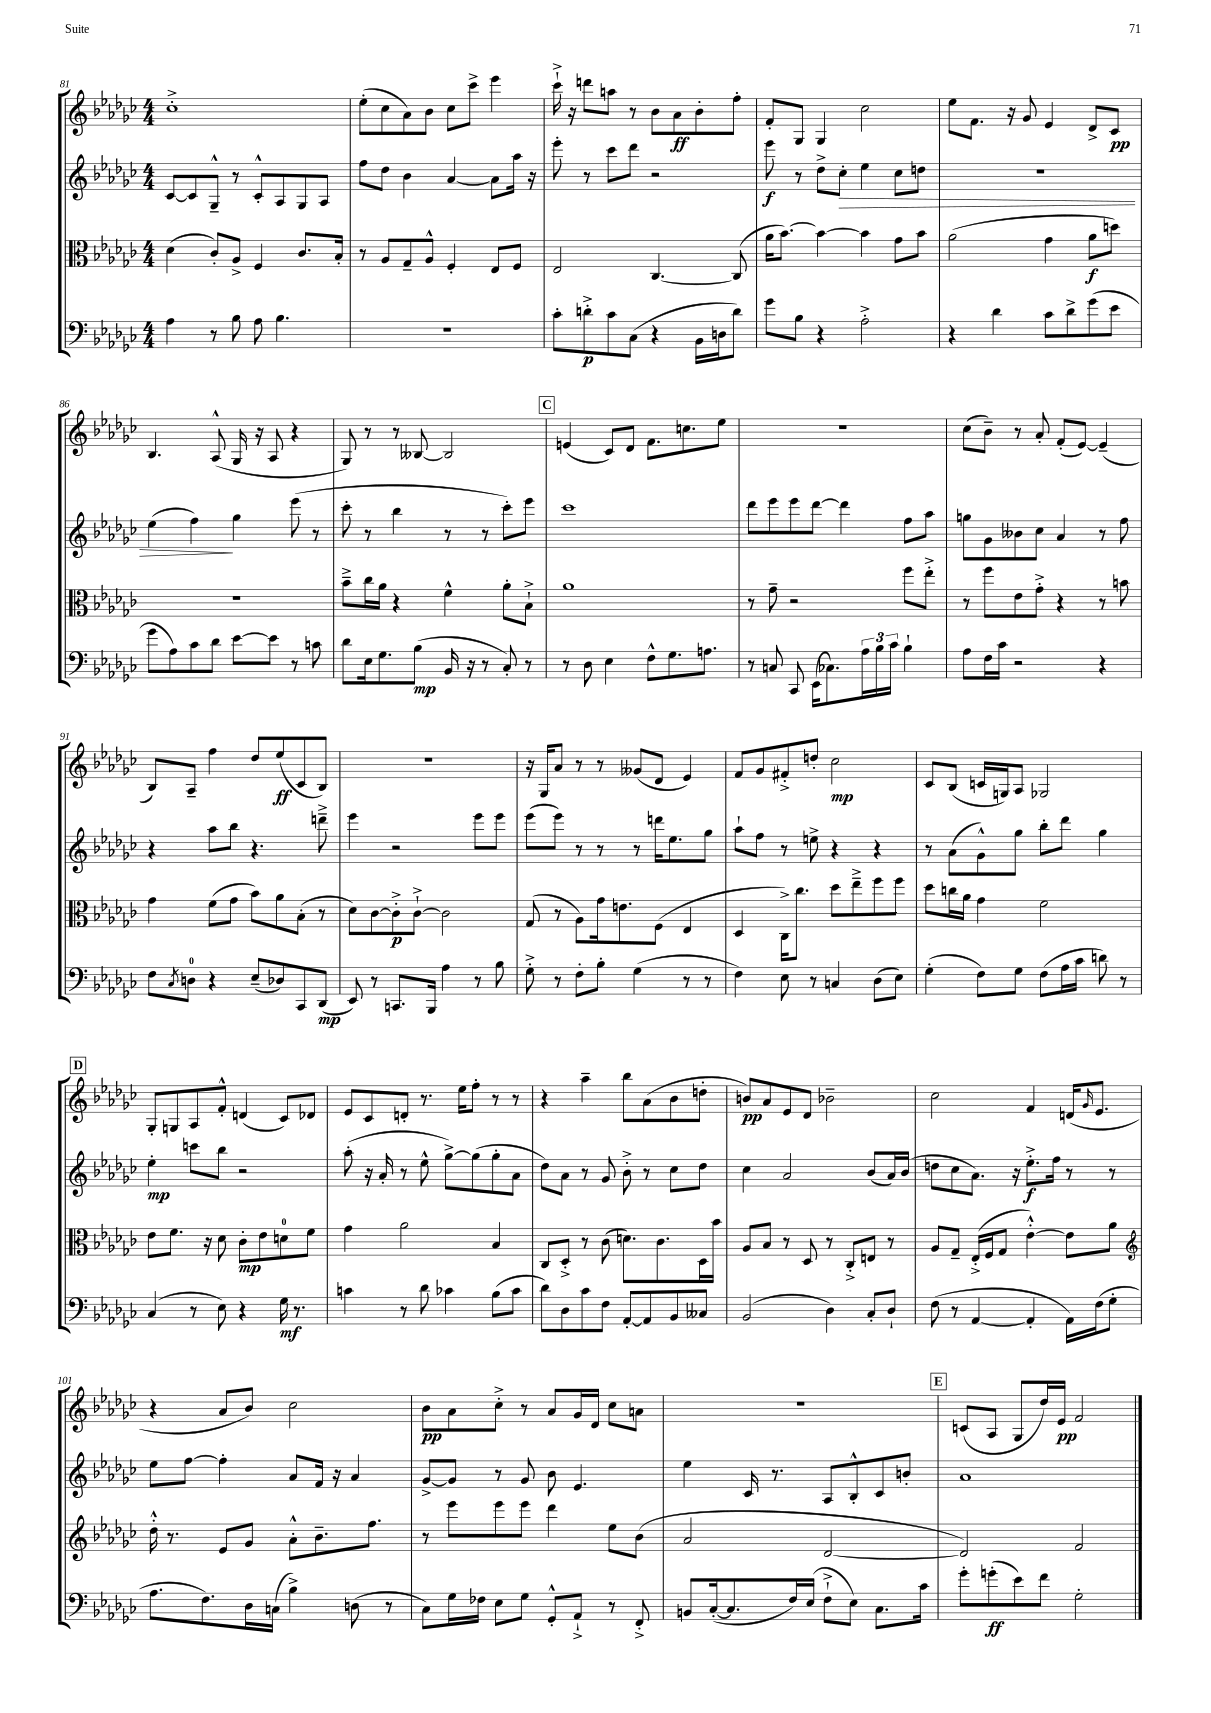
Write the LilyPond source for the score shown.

<<
\new StaffGroup <<
\new Staff = "s0" {
    \clef treble \key ges \major \numericTimeSignature \time 4/4
    ces''1-.-> |
    ees''8-.( ces''8 aes'8) bes'8 ces''8 ces'''8-> ees'''4 |
    ces'''16-!-> r16 d'''8 a''8 r8 bes'8 aes'8\ff bes'8-. f''8-. |
    f'8-. ges8 ges4 ces''2 |
    ees''8 f'8. r16 ges'8 ees'4 des'8-> ces'8\pp |
    bes4. aes8-^( ges16 r16 aes8 r4 |
    ges8) r8 r8 beses8~ beses2 |
    \mark \markup { \box "C" } e'4( ces'8) des'8 f'8. c''8. ees''8 |
    r1 |
    ces''8( bes'8--) r8 aes'8-. f'8-.( ees'8~) ees'4--( |
    bes8) aes8-- f''4 des''8 ees''8\ff( ces'8 bes8) |
    r1 |
    r16 ges16 aes'8 r8 r8 geses'8( des'8 ees'4) |
    f'8 ges'8 fis'8-.-> d''8-. ces''2\mp |
    ces'8 bes8( c'16 g16) aes8 ges2 |
    \mark \markup { \box "D" } ges8-. g8 aes8 f'8-.-^ d'4( ces'8) des'8 |
    ees'8 ces'8 d'8-. r8. ees''16 f''8-. r8 r8 |
    r4 aes''4-- bes''8 aes'8( bes'8 d''8-. |
    b'8\pp) aes'8 ees'8 des'8 bes'2-- |
    ces''2 f'4 d'16( \grace { ges'16 } ees'8. |
    r4 aes'8 bes'8) ces''2 |
    bes'8\pp aes'8 ces''8-.-> r8 aes'8 ges'16 des'16 ces''8 a'8 |
    R1 |
    \mark \markup { \box "E" } c'8( aes8 ges8 des''16) ees'16\pp f'2 \bar "|." |
}
\new Staff = "s1" {
    \clef treble \key ges \major \numericTimeSignature \time 4/4
    ces'8~ ces'8 ges8---^ r8 ces'8-.-^ aes8 ges8 aes8 |
    f''8 des''8 bes'4 aes'4~ aes'8 aes''16 r16 |
    ees'''8-. r8 ces'''8 des'''8 r2 |
    ees'''8\f r8 des''8-> ces''8-.\> ees''4 ces''8 d''8 |
    R1 |
    ees''4( f''4\!) ges''4 ees'''8( r8 |
    ces'''8-. r8 bes''4 r8 r8 ces'''8-.) ees'''8 |
    \mark \markup { \box "C" } ces'''1 |
    des'''8 ees'''8 ees'''8 des'''8~ des'''4 f''8 aes''8 |
    g''8 ges'8 beses'8 ces''8 aes'4 r8 f''8 |
    r4 aes''8 bes''8 r4. d'''8---> |
    ees'''4 r2 ees'''8 ees'''8 |
    ees'''8( ees'''8) r8 r8 r8 d'''16 ees''8. ges''8 |
    aes''8-! f''8 r8 e''8-> r4 r4 |
    r8 aes'8( ges'8-^) ges''8 bes''8-. des'''8 ges''4 |
    \mark \markup { \box "D" } ees''4-.\mp c'''8 bes''8 r2 |
    aes''8-.( r16 aes'16-. r8 ees''8-^ ges''8~->) ges''8( ges''8-. aes'8 |
    des''8) aes'8 r8 ges'8 bes'8-.-> r8 ces''8 des''8 |
    ces''4 aes'2 bes'8( aes'16) bes'16( |
    d''8 ces''8 aes'8.) r16 ees''8.-.->\f f''16 r8 r8 |
    ees''8 f''8~ f''4-. aes'8 f'16 r16 aes'4 |
    ges'8~-> ges'8 r8 ges'8 bes'8 ees'4. |
    ees''4 ces'16 r8. aes8 bes8-.-^ ces'8 b'8-. |
    \mark \markup { \box "E" } aes'1 \bar "|." |
}
\new Staff = "s2" {
    \clef alto \key ges \major \numericTimeSignature \time 4/4
    des'4( ces'8-.) aes8-> f4 ces'8. bes16-. |
    r8 aes8 ges8-- aes8-^ f4-. ees8 f8 |
    ees2 ces4.~ ces8( |
    aes'16 bes'8.~) bes'4~ bes'4 ges'8 bes'8 |
    aes'2( ges'4 aes'8\f d''8) |
    R1 |
    bes'8---> ces''16 aes'16 r4 f'4-^ aes'8-. bes8-!-> |
    \mark \markup { \box "C" } aes'1 |
    r8 ges'8-- r2 f''8 ees''8-.-> |
    r8 f''8 ees'8 ges'8-.-> r4 r8 b'8 |
    ges'4 f'8( ges'8 bes'8) aes'8 bes8-.( r8 |
    des'8) ces'8~ ces'8-.->\p ces'8~-!-> ces'2 |
    ges8( r8 aes8) ges'16 e'8. f8( ees4 |
    des4 ces16->) ces''8. des''8 ees''8---> f''8 f''8 |
    des''8 c''16 aes'16 ges'4 f'2 |
    \mark \markup { \box "D" } ees'8 f'8. r16 des'8 ces'8-.\mp ees'8 d'8-0 f'8 |
    ges'4 aes'2 bes4 |
    ces8 des8-.-> r8 ces'8( d'8.) ces'8. des16 bes'16 |
    aes8 bes8 r8 des8 r8 ces8-.-> e8 r8 |
    aes8 ges8-- ees16-.->( f16 ges8 ees'4~-.-^) ees'8 aes'8 |
    \clef treble des''16-.-^ r8. ees'8 ges'8 aes'8-.-^ bes'8.-- f''8. |
    r8 ees'''8 ees'''8 ees'''8 des'''4 ees''8 bes'8( |
    aes'2 des'2~ |
    \mark \markup { \box "E" } des'2) f'2 \bar "|." |
}
\new Staff = "s3" {
    \clef bass \key ges \major \numericTimeSignature \time 4/4
    aes4 r8 bes8 aes8 bes4. |
    R1 |
    ces'8-. d'8-.->\p ces'8 ces8( r4 bes,16 d16 d'8) |
    ges'8 bes8 r4 aes2-.-> |
    r4 des'4 ces'8 des'8-> ges'8( ees'8 |
    ges'8 aes8) ces'8 des'8 ees'8~ ees'8 r8 c'8 |
    des'8 ees16 ges8. bes8\mp( bes,16 r16 r8 ces8-.) r8 |
    \mark \markup { \box "C" } r8 des8 ees4 f8-^ ges8. a8. |
    r8 c8 ces,8 ees,16( ces8.) \tuplet 3/2 { aes16 bes16 ces'16 } bes4-! |
    aes8 f16 ces'16 r2 r4 |
    f8 \acciaccatura { ces8 } d8-0 r4 ees8--( des8) ces,8 des,8\mp( |
    ees,8) r8 c,8. bes,,16 aes4 r8 bes8 |
    ges8-.-> r8 f8-. bes8-. ges4( r8 r8 |
    f4) ees8 r8 c4 des8( ees8) |
    ges4-.( f8) ges8 f8( aes16 ces'16 d'8) r8 |
    \mark \markup { \box "D" } ces4( r8 ees8) r4 ges16\mf r8. |
    c'4 r8 des'8 ces'4 bes8( ces'8 |
    des'8) des8 ces'8 f8 aes,8~-. aes,8 bes,8 ceses8 |
    bes,2( des4) ces8-. des8-! |
    f8( r8 aes,4~ aes,4-. aes,16) f16( ges8-. |
    aes8. f8.) des16 c16( bes4->) d8( r8 |
    ces8) ges16 fes16 ees8 ges8 ges,8-.-^ aes,8-!-> r8 f,8-.-> |
    b,8 ces16~-.( ces8. f16) ees16( f8-!-> ees8) ces8. ces'16 |
    \mark \markup { \box "E" } ges'8-. g'8-.\ff( ees'8) f'8 ges2-. \bar "|." |
}
>>
>>
\layout { \context { \Score currentBarNumber = #81 } }
